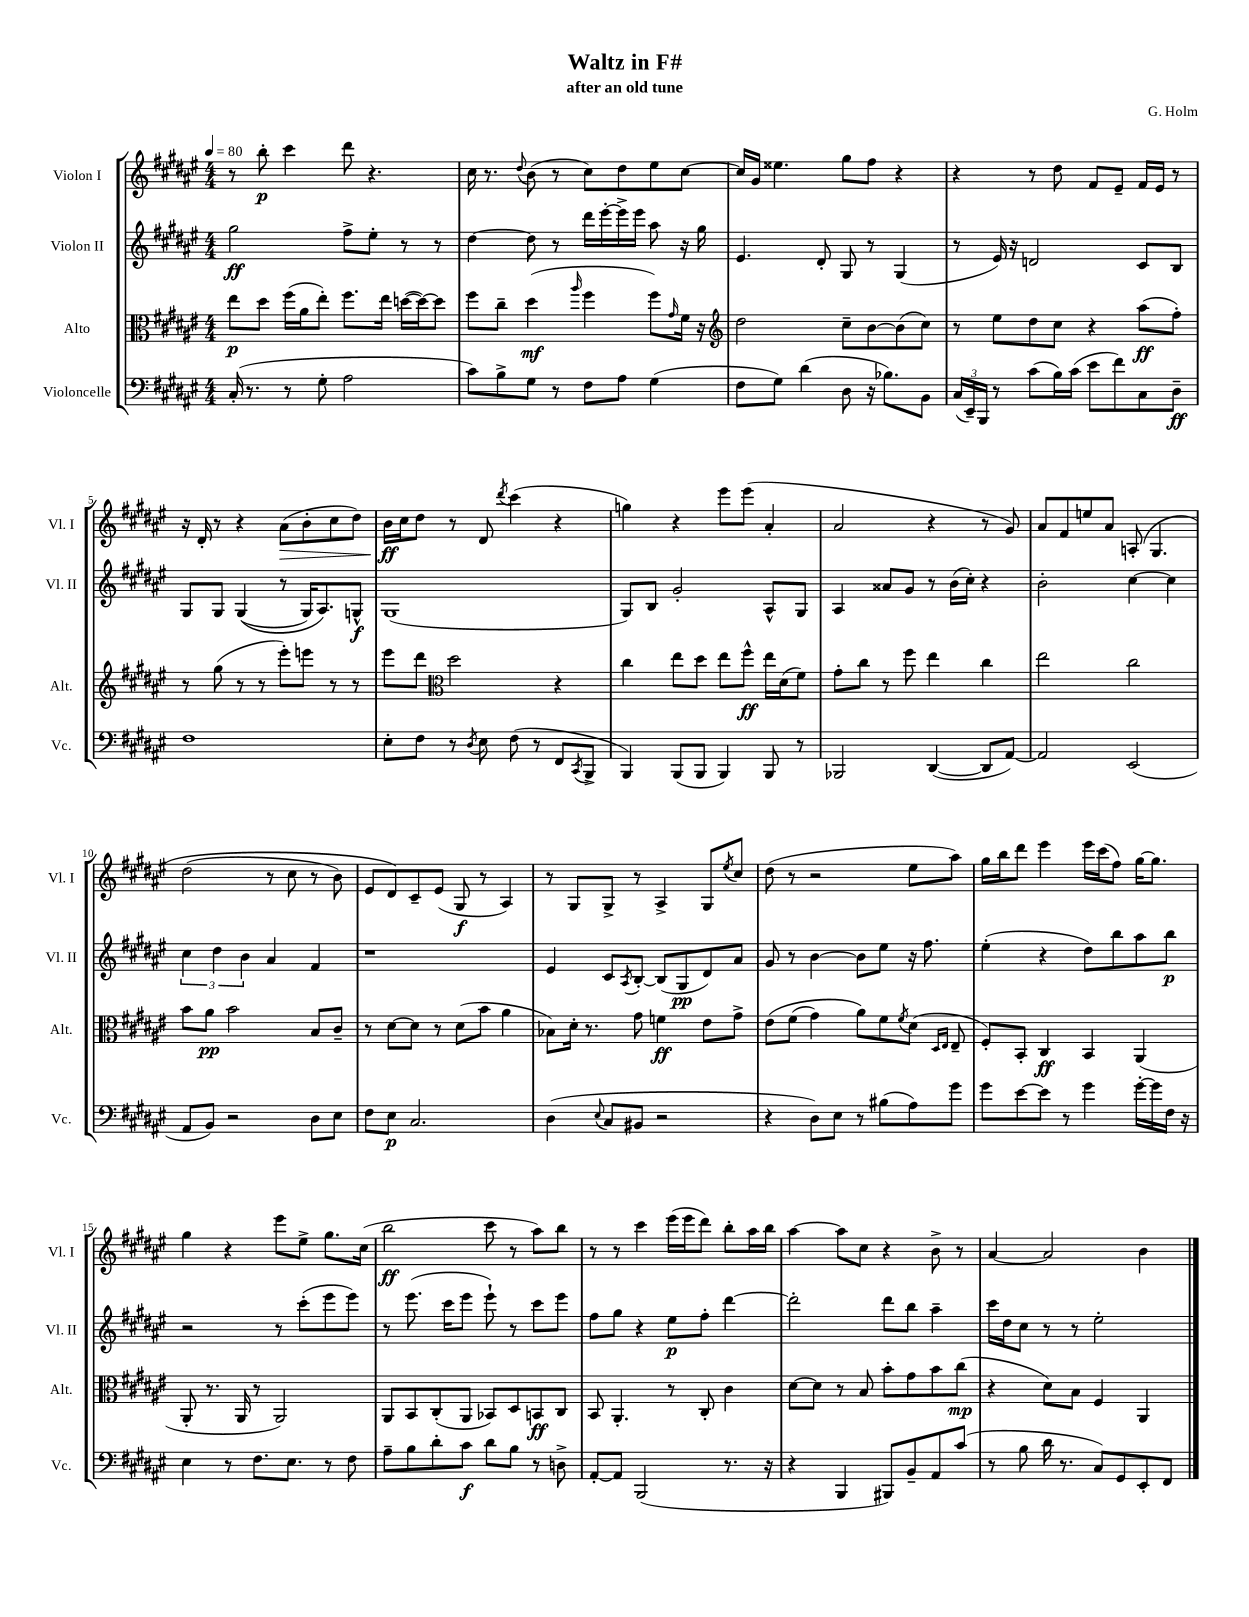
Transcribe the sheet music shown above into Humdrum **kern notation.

**kern	**dynam	**kern	**dynam	**kern	**dynam	**kern	**dynam
*part4	*part4	*part3	*part3	*part2	*part2	*part1	*part1
*staff4	*staff4	*staff3	*staff3	*staff2	*staff2	*staff1	*staff1
*I"Violoncelle	*	*I"Alto	*	*I"Violon II	*	*I"Violon I	*
*I'Vc.	*	*I'Alt.	*	*I'Vl. II	*	*I'Vl. I	*
*clefF4	*	*clefC3	*	*clefG2	*	*clefG2	*
*k[f#c#g#d#a#e#]	*	*k[f#c#g#d#a#e#]	*	*k[f#c#g#d#a#e#]	*	*k[f#c#g#d#a#e#]	*
*M4/4	*	*M4/4	*	*M4/4	*	*M4/4	*
*MM80	*	*MM80	*	*MM80	*	*MM80	*
=1	=1	=1	=1	=1	=1	=1	=1
(16C#'/	.	8ee#\L	p	2gg#\	ff	8r	.
8.r	.	.	.	.	.	.	.
.	.	8dd#\J	.	.	.	8bb'\	p
8r	.	(16ff#\LL	.	.	.	4ccc#\	.
.	.	16a#\J	.	.	.	.	.
8G#'\	.	8ee#'\J)	.	.	.	.	.
2A#\	.	8.ff#\L	.	8ff#^\L	.	8ddd#\	.
.	.	.	.	8ee#'\J	.	4.r	.
.	.	16ee#\Jk	.	.	.	.	.
.	.	([16ddn\LL	.	8r	.	.	.
.	.	16dd\J_)	.	.	.	.	.
.	.	8dd\J]	.	8r	.	.	.
=2	=2	=2	=2	=2	=2	=2	=2
8c#\L)	.	8ff#\L	.	[4dd#\	.	16cc#\	.
.	.	.	.	.	.	8.r	.
8B^\	.	8cc#~\J	.	.	.	.	.
.	.	.	.	.	.	8qqdd#/	.
8G#\J	.	(4dd#\	mf	8dd#\]	.	(8b\	.
8r	.	.	.	8r	.	8r	.
.	.	16qqaa#/	.	.	.	.	.
8F#\L	.	4ff#\	.	16ddd#\LL	.	8cc#\L)	.
.	.	.	.	[16eee#'\	.	.	.
8A#\J	.	.	.	16eee#^\]	.	8dd#\	.
.	.	.	.	16eee#\JJ	.	.	.
(4G#\	.	8ff#\L)	.	8aa#\	.	8ee#\	.
.	.	16qqg#/	.	.	.	.	.
.	.	16f#\Jk	.	16r	.	[8cc#\J	.
.	.	16r	.	16gg#\	.	.	.
=3	=3	=3	=3	=3	=3	=3	=3
*	*	*clefG2	*	*	*	*	*
8F#\L	.	2dd#\	.	4.e#/	.	16cc#/LL]	.
.	.	.	.	.	.	16g#/JJ	.
8G#\J)	.	.	.	.	.	4.ee##X\	.
(4d#\	.	.	.	.	.	.	.
.	.	.	.	8d#'/	.	.	.
8D#\	.	8cc#~\L	.	8G#/	.	8gg#\L	.
16r	.	[8b\	.	8r	.	8ff#\J	.
8.B-X\L)	.	.	.	.	.	.	.
.	.	(8b\]	.	(4G#/	.	4r	.
8BB\J	.	8cc#\J)	.	.	.	.	.
=4	=4	=4	=4	=4	=4	=4	=4
(24C#/LL	.	8r	.	8r	.	4r	.
24EE#~/)	.	.	.	.	.	.	.
24BBB/JJ	.	.	.	.	.	.	.
8r	.	8ee#\L	.	16e#/)	.	.	.
.	.	.	.	16r	.	.	.
(8c#\L	.	8dd#\	.	2dn/	.	8r	.
16B\L)	.	8cc#\J	.	.	.	8dd#\	.
(16c#\JJ	.	.	.	.	.	.	.
8e#\L	.	4r	.	.	.	8f#/L	.
8f#\)	.	.	.	.	.	8e#~/J	.
8C#\	.	(8aa#\L	ff	8c#/L	.	16f#/LL	.
.	.	.	.	.	.	16e#/JJ	.
8D#~\J	ff	8ff#'\J)	.	8B/J	.	8r	.
!!LO:LB:g=z
=5	=5	=5	=5	=5	=5	=5	=5
1F#	.	8r	.	8G#/L	.	16r	.
.	.	.	.	.	.	16d#'/	.
.	.	(8gg#\	.	8G#/J	.	8r	.
.	.	8r	.	((4G#/	.	4r	.
.	.	8r	.	.	.	.	.
!	!	!	!	!	!	!	!LO:HP:b
.	.	8eee#'\L)	.	8r	.	(8a#\L	>
.	.	8eeen\J	.	16G#/KL)	.	8b'\	.
.	.	.	.	8.A#/)	.	.	.
.	.	8r	.	.	.	8cc#\	.
.	.	8r	.	8Gn^^/J	f	8dd#\J)	.
=6	=6	=6	=6	=6	=6	=6	=6
8E#'\L	.	8eee#\L	.	(1G#	.	16b\LL	ff
.	.	.	.	.	.	16cc#\J	]
8F#\J	.	8ddd#\J	.	.	.	8dd#\J	.
*	*	*clefC3	*	*	*	*	*
8r	.	2dd#\	.	.	.	8r	.
8qD#/	.	.	.	.	.	.	.
8E#\	.	.	.	.	.	8d#/	.
.	.	.	.	.	.	8qddd#/	.
(8F#\	.	.	.	.	.	(4ccc#\	.
8r	.	.	.	.	.	.	.
8FF#/L	.	4r	.	.	.	4r	.
8qCC#/	.	.	.	.	.	.	.
8BBB^/J	.	.	.	.	.	.	.
=7	=7	=7	=7	=7	=7	=7	=7
4BBB/)	.	4cc#\	.	8G#/L)	.	4ggn\)	.
.	.	.	.	8B/J	.	.	.
(8BBB/L	.	8ee#\L	.	2g#'/	.	4r	.
8BBB/J	.	8dd#\J	.	.	.	.	.
4BBB/)	.	8ee#\L	.	.	.	8eee#\L	.
.	.	8ff#^^\J	ff	.	.	(8eee#\J	.
8BBB/	.	16ee#\LL	.	8A#^^/L	.	4a#'/	.
.	.	(16d#\J	.	.	.	.	.
8r	.	8f#\J)	.	8G#/J	.	.	.
=8	=8	=8	=8	=8	=8	=8	=8
2BBB-X/	.	8g#'\L	.	4A#/	.	2a#/	.
.	.	8cc#\J	.	.	.	.	.
.	.	8r	.	8a##X/L	.	.	.
.	.	8ff#\	.	8g#/J	.	.	.
([4DD#/	.	4ee#\	.	8r	.	4r	.
.	.	.	.	(16b\LL	.	.	.
.	.	.	.	16cc#'\JJ)	.	.	.
8DD#/L]	.	4cc#\	.	4r	.	8r	.
[8AA#/J)	.	.	.	.	.	8g#/)	.
=9	=9	=9	=9	=9	=9	=9	=9
2AA#/]	.	2ee#\	.	2b'\	.	8a#/L	.
.	.	.	.	.	.	8f#/	.
.	.	.	.	.	.	8een/	.
.	.	.	.	.	.	8a#/J	.
(2EE#/	.	2cc#\	.	[4cc#\	.	(8An'/	.
.	.	.	.	.	.	4.G#/	.
.	.	.	.	4cc#\]	.	.	.
!!LO:LB:g=z
=10	=10	=10	=10	=10	=10	=10	=10
8AA#/L	.	8b\L	.	6cc#\	.	(2dd#\	.
8BB/J)	.	8a#\J	pp	.	.	.	.
.	.	.	.	6dd#\	.	.	.
2r	.	2b\	.	.	.	.	.
.	.	.	.	6b\	.	.	.
.	.	.	.	4a#/	.	8r	.
.	.	.	.	.	.	8cc#\	.
8D#\L	.	8B/L	.	4f#/	.	8r	.
8E#\J	.	8c#~/J	.	.	.	8b\)	.
=11	=11	=11	=11	=11	=11	=11	=11
8F#\L	.	8r	.	1r	.	8e#/L	.
8E#\J	p	[8d#\L	.	.	.	8d#/)	.
2.C#/	.	8d#\J]	.	.	.	8c#~/	.
.	.	8r	.	.	.	(8e#/J	.
.	.	(8d#\L	.	.	.	8G#/	f
.	.	8b\J	.	.	.	8r	.
.	.	4a#\	.	.	.	4A#/)	.
=12	=12	=12	=12	=12	=12	=12	=12
(4D#\	.	8B-X\L)	.	4e#/	.	8r	.
.	.	16d#'\Jk	.	.	.	8G#/L	.
.	.	8.r	.	.	.	.	.
8qqE#/	.	.	.	.	.	.	.
8C#/L	.	.	.	8c#/L	.	8G#^/J	.
.	.	.	.	8qA#/	.	.	.
8BB#X/J	.	8g#\	.	[8B'/J	.	8r	.
2r	.	4fn\	ff	(8B/L]	.	4A#^/	.
.	.	.	.	8G#/	pp	.	.
.	.	8e#\L	.	8d#/)	.	8G#/L	.
.	.	.	.	.	.	8qee#/	.
.	.	8g#^\J	.	8a#/J	.	8cc#/J	.
=13	=13	=13	=13	=13	=13	=13	=13
4r	.	(8e#\L	.	8g#/	.	(8dd#\	.
.	.	(8f#\J	.	8r	.	8r	.
8D#\L)	.	4g#\)	.	[4b\	.	2r	.
8E#\J	.	.	.	.	.	.	.
8r	.	8a#\L)	.	8b\L]	.	.	.
(8B#X\L	.	8f#\	.	8ee#\J	.	.	.
.	.	8qf#/	.	.	.	.	.
8A#\)	.	(8d#\J	.	16r	.	8ee#\L	.
.	.	.	.	8.ff#\	.	.	.
.	.	16qqD#/LL	.	.	.	.	.
.	.	16qqE#/JJ	.	.	.	.	.
8g#\J	.	8E#~/	.	.	.	8aa#\J)	.
=14	=14	=14	=14	=14	=14	=14	=14
8g#\L	.	8F#'/L)	.	(4ee#'\	.	16gg#\LL	.
.	.	.	.	.	.	16bb\J	.
[8e#\	.	8BB'/J	.	.	.	8ddd#\J	.
8e#\J]	.	4C#/	ff	4r	.	4eee#\	.
8r	.	.	.	.	.	.	.
4g#\	.	4BB/	.	8dd#\L)	.	16eee#\LL	.
.	.	.	.	.	.	(16ccc#\J	.
.	.	.	.	8bb\	.	8ff#\J)	.
[16g#'\LL	.	(4AA#/	.	8aa#\	.	[16gg#\KL	.
16g#\]	.	.	.	.	.	8.gg#\J]	.
16F#\JJ	.	.	.	8bb\J	p	.	.
16r	.	.	.	.	.	.	.
!!LO:LB:g=z
=15	=15	=15	=15	=15	=15	=15	=15
4E#\	.	8AA#'/	.	2r	.	4gg#\	.
.	.	8.r	.	.	.	.	.
8r	.	.	.	.	.	4r	.
.	.	16AA#/	.	.	.	.	.
8.F#\L	.	8r	.	.	.	.	.
.	.	2AA#/)	.	8r	.	8eee#\L	.
8.E#\J	.	.	.	.	.	.	.
.	.	.	.	(8ccc#'\L	.	8ee#^\J	.
8r	.	.	.	8eee#\	.	8.gg#\L	.
8F#\	.	.	.	8eee#\J)	.	.	.
.	.	.	.	.	.	(16cc#\Jk	.
=16	=16	=16	=16	=16	=16	=16	=16
8A#~\L	.	8AA#/L	.	8r	.	2bb\	ff
8B\	.	8BB/	.	(8.eee#\	.	.	.
8d#'\	.	(8C#'/	.	.	.	.	.
.	.	.	.	16ccc#\KL	.	.	.
8c#\J	f	8AA#/J	.	8eee#\J	.	.	.
8d#\L	.	8BB-X/L)	.	8eee#`\)	.	8ccc#\	.
8B\J	.	8D#/	.	8r	.	8r	.
8r	.	8BBn/	ff	8ccc#\L	.	8aa#\L)	.
8Dn^\	.	8C#/J	.	8eee#\J	.	8bb\J	.
=17	=17	=17	=17	=17	=17	=17	=17
[8AA#'/L	.	8BB/	.	8ff#\L	.	8r	.
8AA#/J]	.	4.AA#'/	.	8gg#\J	.	8r	.
(2BBB/	.	.	.	4r	.	4ccc#\	.
.	.	8r	.	8ee#\L	p	(16eee#\LL	.
.	.	.	.	.	.	16eee#\J	.
.	.	8C#'/	.	8ff#'\J	.	8ddd#\J)	.
8.r	.	4c#\	.	[4ddd#\	.	8bb'\L	.
.	.	.	.	.	.	16aa#\L	.
16r	.	.	.	.	.	16bb\JJ	.
=18	=18	=18	=18	=18	=18	=18	=18
4r	.	[8d#\L	.	2ddd#'\]	.	[4aa#\	.
.	.	8d#\J]	.	.	.	.	.
4BBB/	.	8r	.	.	.	8aa#\L]	.
.	.	8B/	.	.	.	8cc#\J	.
8BBB#X/L)	.	8b'\L	.	8ddd#\L	.	4r	.
8BB~/	.	8g#\	.	8bb\J	.	.	.
8AA#/	.	8b\	.	4aa#~\	.	8b^\	.
(8c#/J	.	(8cc#\J	mp	.	.	8r	.
=19	=19	=19	=19	=19	=19	=19	=19
8r	.	4r	.	16ccc#\LL	.	[4a#/	.
.	.	.	.	16dd#\J	.	.	.
8B\	.	.	.	8cc#\J	.	.	.
16d#\	.	8d#\L)	.	8r	.	2a#/]	.
8.r	.	.	.	.	.	.	.
.	.	8B\J	.	8r	.	.	.
8C#/L)	.	4F#/	.	2ee#'\	.	.	.
8GG#/	.	.	.	.	.	.	.
8EE#'/	.	4AA#/	.	.	.	4b\	.
8FF#/J	.	.	.	.	.	.	.
==	==	==	==	==	==	==	==
*-	*-	*-	*-	*-	*-	*-	*-
